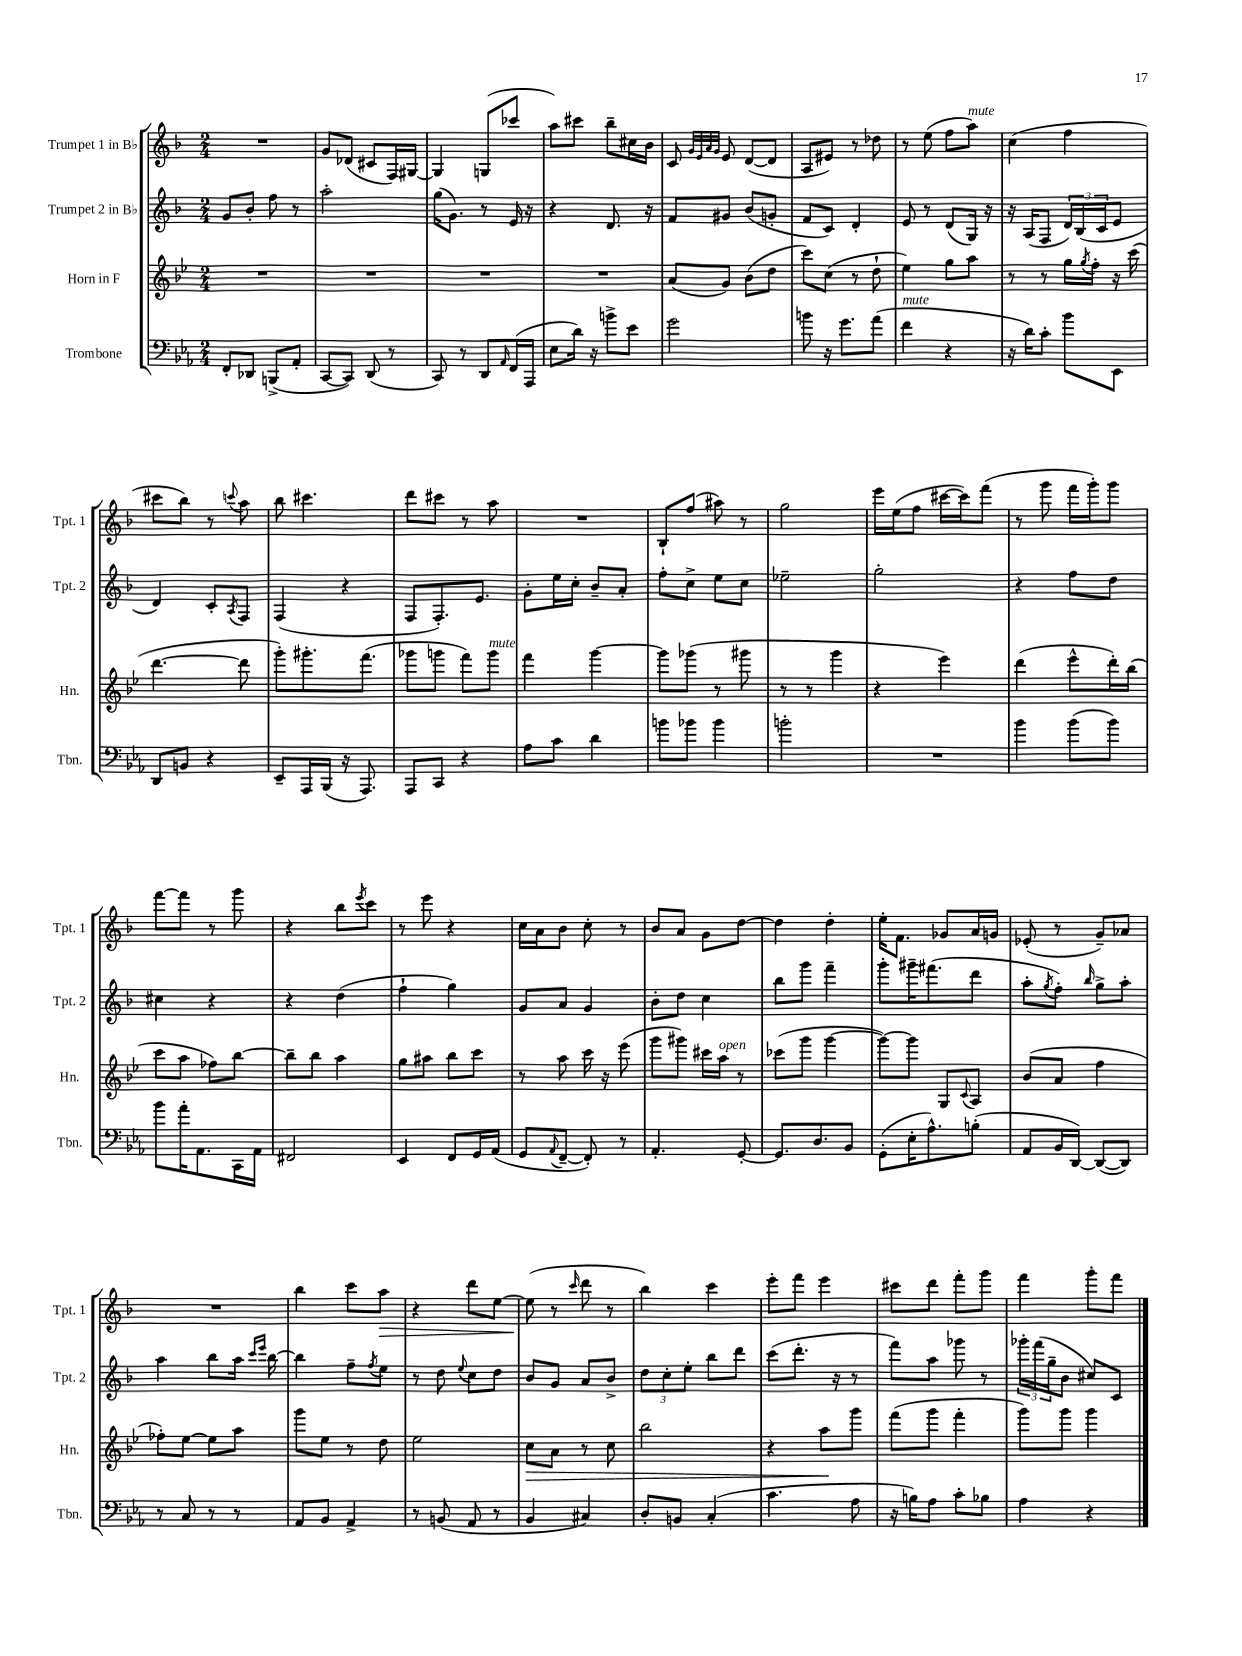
<<
\new StaffGroup <<
\new Staff = "s0" \with { instrumentName = "Trumpet 1 in Bb" shortInstrumentName = "Tpt. 1" } {
    \clef treble \key f \major \numericTimeSignature \time 2/4
    R2 |
    g'8 des'8( cis'8 f16) gis16~ |
    gis4 g8( ces'''8 |
    a''8) cis'''8 bes''8-- cis''16 bes'16 |
    c'8 \grace { g'32 e'32 a'32 g'32 } e'8 d'8~( d'8 |
    a8 eis'8) r8 des''8 |
    r8 e''8( f''8 a''8^\markup { \italic "mute" }) |
    c''4( f''4 |
    cis'''8 bes''8) r8 \appoggiatura { c'''8 } a''8 |
    bes''8 cis'''4. |
    d'''8 cis'''8 r8 a''8 |
    R2 |
    bes8-! f''8( ais''8) r8 |
    g''2 |
    e'''16 e''16( f''8 cis'''16~ cis'''16) f'''8( |
    r8 g'''8 f'''16 g'''16-.) g'''8 |
    f'''8~ f'''8 r8 g'''8 |
    r4 bes''8 \acciaccatura { e'''8 } c'''8 |
    r8 e'''8 r4 |
    c''16 a'16 bes'8 c''8-. r8 |
    bes'8 a'8 g'8 d''8~ |
    d''4 d''4-. |
    e''16-. f'8. ges'8 a'16 g'16 |
    ees'8-.( r8 g'8--) aes'8 |
    R2 |
    bes''4 c'''8 a''8\> |
    r4 d'''8 e''8~ |
    e''8\!( r8 \grace { c'''16 } d'''8 r8 |
    bes''4) c'''4 |
    e'''8-. f'''8 e'''4 |
    cis'''8 d'''8 f'''8-. g'''8 |
    f'''4 g'''8-. f'''8 \bar "|." |
}
\new Staff = "s1" \with { instrumentName = "Trumpet 2 in Bb" shortInstrumentName = "Tpt. 2" } {
    \clef treble \key f \major \numericTimeSignature \time 2/4
    g'8 bes'8-. f''8 r8 |
    a''2-. |
    g''16( g'8.) r8 e'16 r16 |
    r4 d'8. r16 |
    f'8 gis'8 bes'8( g'8-. |
    f'8 c'8) d'4-. |
    e'8 r8 d'8( g16) r16 |
    r16 a16( f8 \tuplet 3/2 { d'16) bes16( c'16 } e'8 |
    d'4) c'8-. \acciaccatura { a8 } f8 |
    f4( r4 |
    f8 f8.-.) e'8. |
    g'8-. e''16 c''16-. bes'8-- a'8-. |
    f''8-. c''8-> e''8 c''8 |
    ees''2-- |
    g''2-. |
    r4 f''8 d''8 |
    cis''4 r4 |
    r4 d''4( |
    f''4-! g''4) |
    g'8 a'8 g'4 |
    bes'8-. d''8 c''4 |
    bes''8 g'''8 f'''4-- |
    g'''8-. gis'''16-- fis'''8.( d'''8 |
    a''8-. \acciaccatura { g''8 } f''8-.) \grace { bes''16 } g''8-> a''8-. |
    a''4 bes''8 a''16 \grace { c'''16 e'''16 } bes''16~ |
    bes''4 f''8-- \acciaccatura { f''8 } e''8 |
    r8 d''8 \appoggiatura { e''8 } c''8 d''8 |
    bes'8 g'8 a'8 bes'8-> |
    \tuplet 3/2 { d''8 c''8-. e''8-. } bes''8 d'''8 |
    c'''8( d'''8.-. r16 r8 |
    f'''8) a''8 ges'''8 r8 |
    \tuplet 3/2 { ges'''16-. f'''16( g''16-- } bes'8 cis''8) c'8 \bar "|." |
}
\new Staff = "s2" \with { instrumentName = "Horn in F" shortInstrumentName = "Hn." } {
    \clef treble \key bes \major \numericTimeSignature \time 2/4
    R2 |
    R2 |
    R2 |
    R2 |
    a'8( g'8) bes'8( d''8 |
    c'''8) c''8( r8 d''8-! |
    ees''4) g''8 a''8 |
    r8 r8 g''16 \acciaccatura { g''8 } f''16-. r16 c'''16( |
    d'''4.~ d'''8 |
    g'''8-.) gis'''8.-. f'''8.( |
    ges'''8 g'''8 f'''8) g'''8^\markup { \italic "mute" } |
    f'''4 g'''4~ |
    g'''8 ges'''8( r8 gis'''8 |
    r8 r8 g'''4 |
    r4 ees'''4) |
    d'''4( ees'''8-^ d'''16-.) bes''16( |
    c'''8 a''8 fes''8) bes''8~ |
    bes''8-- bes''8 a''4 |
    g''8 ais''8 bes''8 c'''8 |
    r8 a''8 c'''16 r16 ees'''8( |
    g'''8 gis'''8) cis'''16 a''16^\markup { \italic "open" } r8 |
    ces'''8( g'''8 g'''4~ |
    g'''8~) g'''8 g8 \appoggiatura { c'8 } a8 |
    bes'8( a'8 f''4 |
    fes''8-.) ees''8~ ees''8 a''8 |
    g'''8 ees''8 r8 d''8 |
    ees''2 |
    c''8\> a'8 r8 c''8 |
    bes''2 |
    r4 a''8\! g'''8 |
    f'''8( g'''8 f'''4-. |
    g'''8) g'''8 g'''4 \bar "|." |
}
\new Staff = "s3" \with { instrumentName = "Trombone" shortInstrumentName = "Tbn." } {
    \clef bass \key ees \major \numericTimeSignature \time 2/4
    f,8-. des,8 b,,8->( aes,8-. |
    c,8~ c,8) d,8( r8 |
    c,8) r8 d,8 \grace { aes,16 } f,16( aes,,16 |
    ees8 d'16) r16 b'8-> ees'8 |
    g'2 |
    b'8 r16 g'8. aes'8( |
    f'4^\markup { \italic "mute" } r4 |
    r16 d'16) c'8-. bes'8 ees,8 |
    d,8 b,8 r4 |
    ees,8-- aes,,16 bes,,16( r16 aes,,8.) |
    aes,,8 c,8 r4 |
    aes8 c'8 d'4 |
    b'8 bes'8 bes'4 |
    b'2-. |
    R2 |
    bes'4 bes'8( bes'8) |
    bes'8 aes'16-. aes,8. c,16 aes,16 |
    fis,2 |
    ees,4 f,8 g,16 aes,16( |
    g,8 \appoggiatura { aes,8 } f,8~-- f,8-.) r8 |
    aes,4.-. g,8~-. |
    g,8. d8. bes,8 |
    g,8-.( ees16-. aes8.-^) b8-.( |
    aes,8 bes,16 d,16~) d,8~( d,8) |
    r8 c8 r8 r8 |
    aes,8 bes,8 aes,4-> |
    r8 b,8( aes,8 r8 |
    bes,4 cis4) |
    d8-. b,8 c4-.( |
    c'4. aes8 |
    r16 b16) aes8 c'8-. bes8 |
    aes4 r4 \bar "|." |
}
>>
>>
\layout { \context { \Score \remove "Bar_number_engraver" } }
